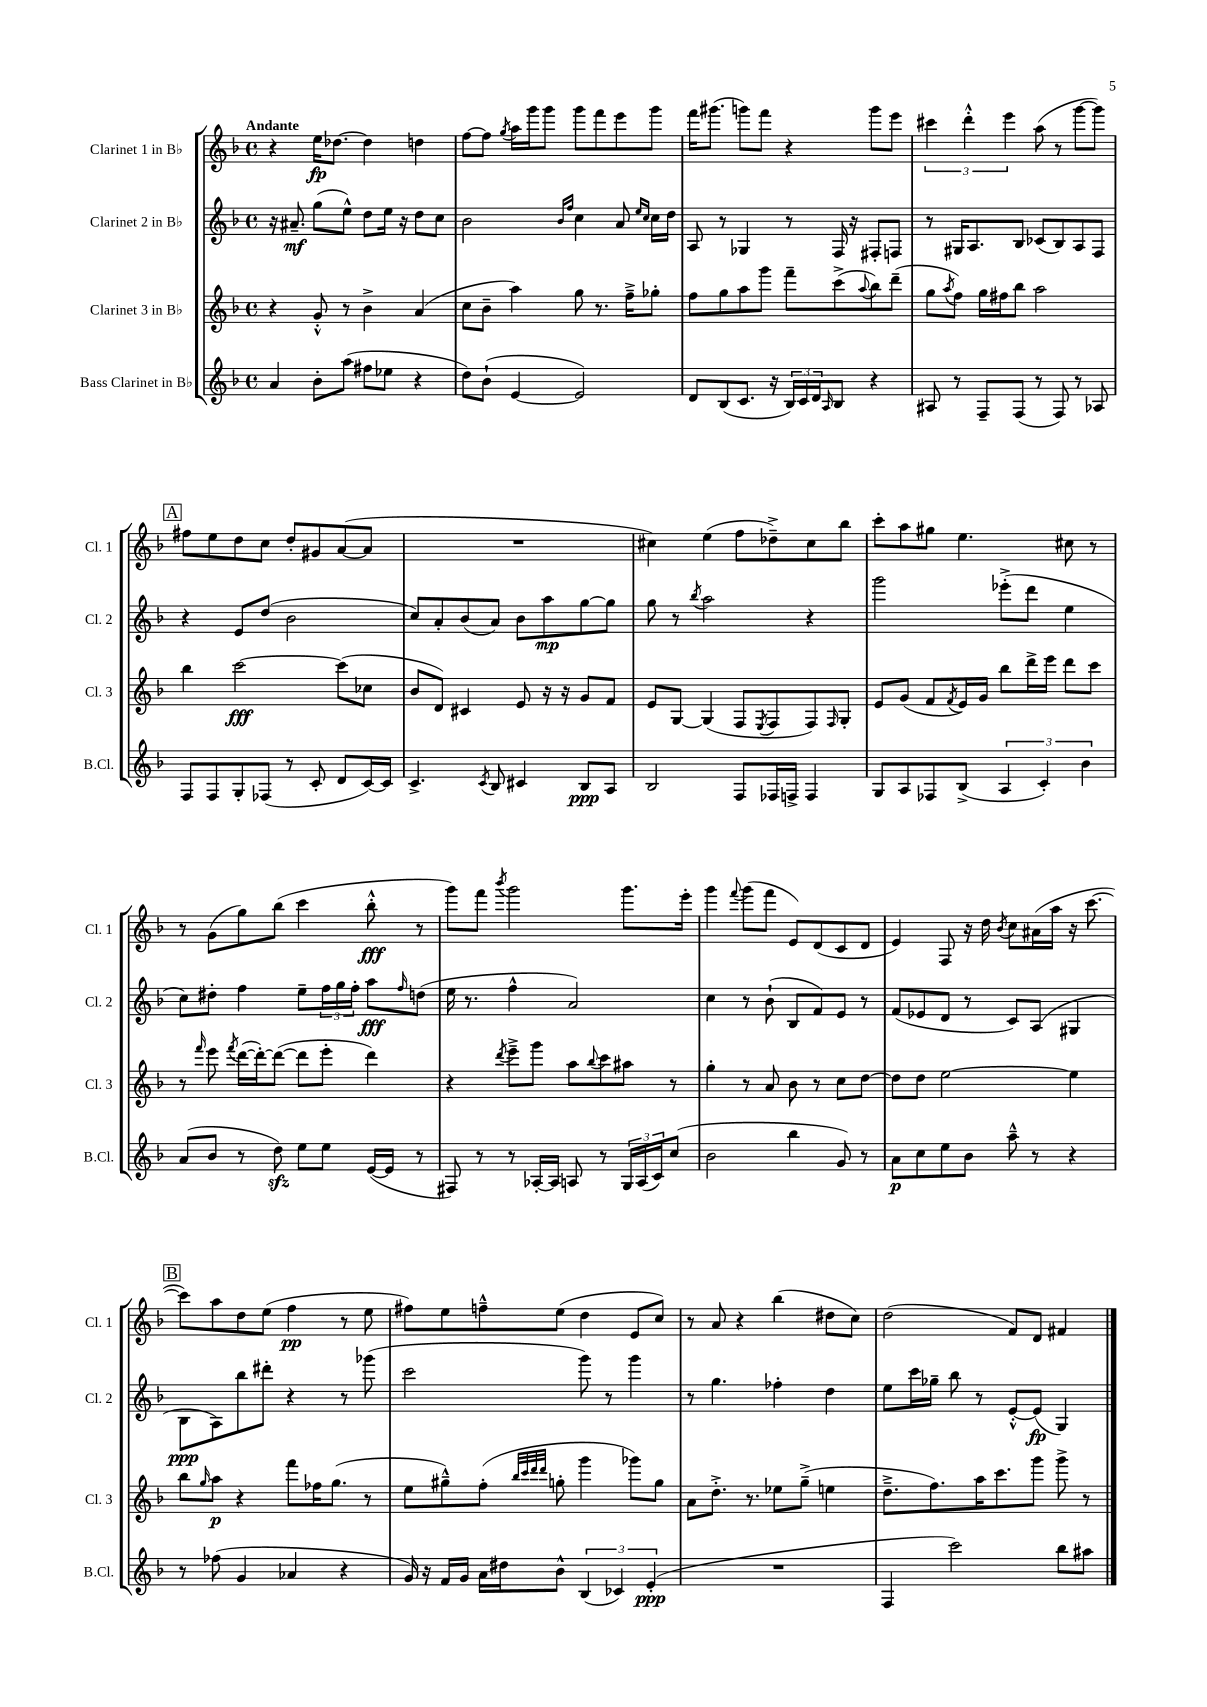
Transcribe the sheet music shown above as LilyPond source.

<<
\new StaffGroup <<
\new Staff = "s0" \with { instrumentName = "Clarinet 1 in Bb" shortInstrumentName = "Cl. 1" } {
    \clef treble \key f \major \defaultTimeSignature \time 4/4 \tempo "Andante"
    r4 e''16\fp des''8.~ des''4 d''4 |
    f''8~ f''8 \acciaccatura { g''8 } a''16 g'''16 g'''8 g'''8 f'''8 e'''8 g'''8 |
    f'''16 gis'''8.( g'''8) f'''8 r4 g'''8 e'''8 |
    \tuplet 3/2 { cis'''4 d'''4-.-^ e'''4 } a''8( r8 g'''8~ g'''8) |
    \mark \markup { \box "A" } fis''8 e''8 d''8 c''8 d''8-. gis'8 a'8~( a'8 |
    R1 |
    cis''4) e''4( f''8 des''8--->) cis''8 bes''8 |
    c'''8-. a''8 gis''8 e''4. cis''8 r8 |
    r8 g'8( g''8) bes''8( c'''4 bes''8-.-^\fff r8 |
    g'''8) f'''8 \acciaccatura { bes'''8 } g'''2 g'''8. e'''16-. |
    g'''4 \appoggiatura { f'''8 } g'''8( f'''8 e'8) d'8( c'8 d'8 |
    e'4) f8 r16 d''16 \acciaccatura { bes'8 } c''8 ais'16( a''16 r16 c'''8.~ |
    \mark \markup { \box "B" } c'''8) a''8 d''8 e''8( f''4\pp r8 e''8 |
    fis''8) e''8 f''8---^ e''8( d''4 e'8 c''8) |
    r8 a'8 r4 bes''4( dis''8 c''8) |
    d''2( f'8) d'8 fis'4 \bar "|." |
}
\new Staff = "s1" \with { instrumentName = "Clarinet 2 in Bb" shortInstrumentName = "Cl. 2" } {
    \clef treble \key f \major \defaultTimeSignature \time 4/4
    r16 ais'8.--\mf g''8( e''8-^) d''8 e''16 r16 d''8 c''8 |
    bes'2 \grace { bes'16 f''16 } c''4 a'8 \grace { e''16 c''16 } c''16 d''16 |
    a8 r8 ges4 r8 f16 r16 fis8-. f8 |
    r8 gis16 a8. bes8 ces'8( bes8) a8 f8 |
    \mark \markup { \box "A" } r4 e'8 d''8( bes'2 |
    c''8) a'8-. bes'8( a'8) bes'8 a''8\mp g''8~ g''8 |
    g''8 r8 \acciaccatura { bes''8 } a''2 r4 |
    g'''2 ees'''8-.->( d'''8 e''4 |
    c''8) dis''8-. f''4 e''8-- \tuplet 3/2 { f''16 g''16 f''16-. } a''8\fff \grace { f''16 } d''8( |
    e''16 r8. f''4-^ a'2) |
    c''4 r8 bes'8-!( bes8 f'8) e'8 r8 |
    f'8( ees'8 d'8 r8 c'8) a8( gis4 |
    \mark \markup { \box "B" } bes8\ppp a8) bes''8 dis'''8-. r4 r8 ges'''8( |
    c'''2 g'''8) r8 g'''4 |
    r8 g''4. fes''4-. d''4 |
    e''8 c'''16 ges''16-- bes''8 r8 e'8~-.-^ e'8\fp( g4) \bar "|." |
}
\new Staff = "s2" \with { instrumentName = "Clarinet 3 in Bb" shortInstrumentName = "Cl. 3" } {
    \clef treble \key f \major \defaultTimeSignature \time 4/4
    r4 g'8-.-^ r8 bes'4-> a'4( |
    c''8 bes'8-- a''4) g''8 r8. f''16---> ges''8-. |
    f''8 g''8 a''8 g'''8 f'''8-- c'''8->( \appoggiatura { a''8 } bes''8) d'''8--( |
    g''8 \acciaccatura { a''8 } f''8) g''16 fis''16 bes''8 a''2 |
    \mark \markup { \box "A" } bes''4 c'''2~\fff c'''8( ces''8 |
    bes'8 d'8) cis'4 e'8 r16 r16 g'8 f'8 |
    e'8 g8~ g4( f8 \acciaccatura { e8 } f8 f8) \grace { f16 } g8-. |
    e'8 g'8( f'8 \acciaccatura { f'8 } e'16) g'16 bes''8 d'''16-> e'''16 d'''8 c'''8 |
    r8 \grace { f'''16 } e'''8 \acciaccatura { f'''8 } d'''16~( d'''16~-.) d'''8~( d'''8 e'''8-. d'''4) |
    r4 \acciaccatura { d'''8 } e'''8---> g'''8 a''8 \appoggiatura { bes''8 } c'''8 ais''8 r8 |
    g''4-. r8 a'8 bes'8 r8 c''8 d''8~ |
    d''8 d''8 e''2~ e''4 |
    \mark \markup { \box "B" } bes''8 \grace { g''16 } a''8\p r4 f'''8 fes''16 g''8.( r8 |
    e''8 gis''8---^) f''8-.( \grace { bes''32 c'''32 d'''32 d'''32 } g''8-. g'''4 ges'''8) g''8 |
    a'8 d''8.-.-> r8. ees''8 g''8--->( e''4 |
    d''8.---> f''8.) a''16 c'''8. g'''8 g'''8-> r8 \bar "|." |
}
\new Staff = "s3" \with { instrumentName = "Bass Clarinet in Bb" shortInstrumentName = "B.Cl." } {
    \clef treble \key f \major \defaultTimeSignature \time 4/4
    a'4 bes'8-. a''8( fis''8 ees''8 r4 |
    d''8) bes'8-!( e'4~ e'2) |
    d'8 bes8( c'8. r16 \tuplet 3/2 { bes16) c'16 d'16 } \grace { a16 } bes8 r4 |
    ais8 r8 f8-- f8( r8 f8) r8 aes8 |
    \mark \markup { \box "A" } f8 f8 g8-. fes8( r8 c'8-. d'8 c'16~) c'16 |
    c'4.-> \acciaccatura { c'8 } bes8 cis'4 bes8\ppp a8 |
    bes2 f8 fes16 f16-> f4 |
    g8 a8 fes8 bes8->( \tuplet 3/2 { a4 c'4-.) bes'4 } |
    a'8( bes'8 r8 d''8\sfz) e''8 e''8 e'16~( e'16 r8 |
    fis8) r8 r8 aes16~-. aes16 a8 r8 \tuplet 3/2 { g16 a16( c'16) } c''8( |
    bes'2 bes''4 g'8) r8 |
    a'8\p c''8 e''8 bes'8 a''8---^ r8 r4 |
    \mark \markup { \box "B" } r8 fes''8( g'4 aes'4 r4 |
    g'16) r16 f'16 g'16 a'16 dis''16 bes'8-^ \tuplet 3/2 { bes4( ces'4) e'4-.\ppp( } |
    R1 |
    f4 c'''2) bes''8 ais''8 \bar "|." |
}
>>
>>
\layout { \context { \Score \remove "Bar_number_engraver" } }
